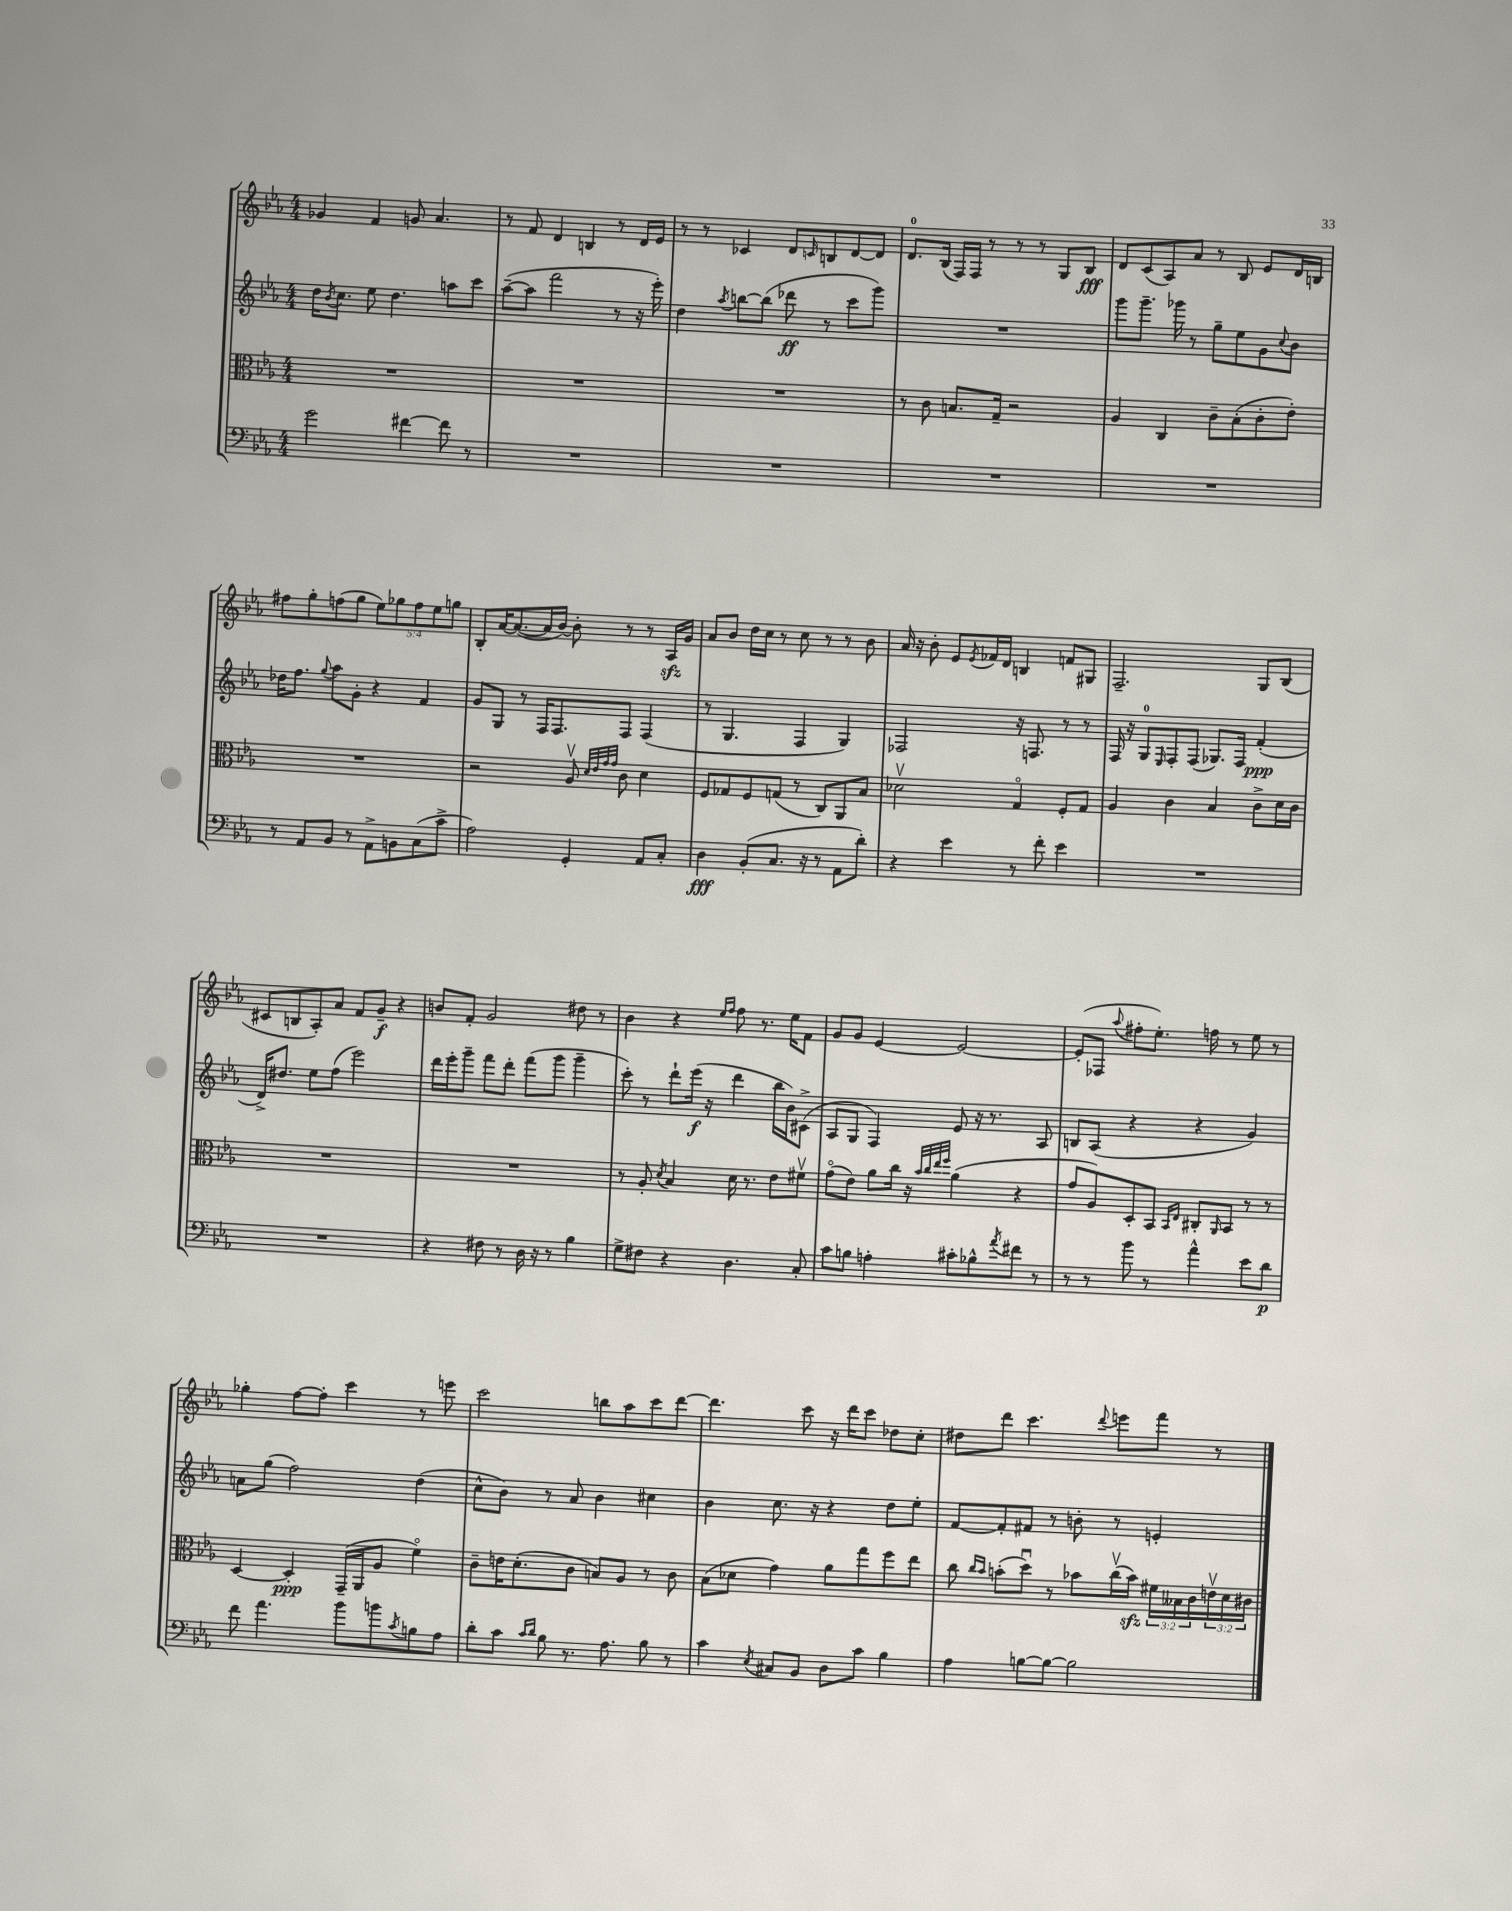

**kern	**kern	**kern	**kern
*staff4	*staff3	*staff2	*staff1
*clefF4	*clefC3	*clefG2	*clefG2
*k[b-e-a-]	*k[b-e-a-]	*k[b-e-a-]	*k[b-e-a-]
*M4/4	*M4/4	*M4/4	*M4/4
2g	1r	16dd	4g-
.	.	8qb-	.
.	.	8.cc	.
.	.	8ee-	4f
.	.	4.dd	.
[4f#	.	.	8g
.	.	.	4.a-
8f#]	.	8aa	.
8r	.	8ccc	.
=	=	=	=
1r	1r	([8aa-~	8r
.	.	8aa-]	8f
.	.	2fff	4d
.	.	.	4B
.	.	8r	8r
.	.	16r	16d
.	.	16eee-')	16e-
=	=	=	=
1r	1r	4dd	8r
.	.	.	8r
.	.	8qaa-	.
.	.	[8bb	4c-
.	.	(8bb]	.
.	.	8ddd-	8d
.	.	.	16qqc
.	.	8r	8B
.	.	8ccc	[8d
.	.	8ggg)	8d]
=	=	=	=
1r	8r	1r	8.d
.	8c	.	.
.	.	.	(16B-
.	8.B	.	16F)
.	.	.	16F
.	.	.	8r
.	16G~	.	.
.	2r	.	8r
.	.	.	8r
.	.	.	8G
.	.	.	8B-
=	=	=	=
1r	4A-	8ggg	8d
.	.	8.ggg~	(8c
.	4C	.	8A-)
.	.	16ggg-	.
.	.	8r	8a-
.	8c~	8gg~	8r
.	(8B-'	8ee-	8B-
.	8c'	8g	8e-
.	.	8qqcc	.
.	8e-')	8b-	16d
.	.	.	16B
=	=	=	=
8r	1r	16dd-	8ff#
.	.	8.ff	.
8AA-	.	.	8gg'
.	.	8qqgg	.
8BB-	.	8aa-	(8ff
8r	.	8g'	8gg
8AA-^	.	4r	10ee-)
.	.	.	10gg-
8BB	.	.	.
.	.	.	10ff
(8C	.	4f	.
.	.	.	10ee-
8c^	.	.	.
.	.	.	10gg
=	=	=	=
2A-)	2r	8g	8B-'
.	.	8G	[16a-
.	.	.	(8.a-_
.	.	8r	.
.	.	16F	16a-]
.	.	8.F	[16b-)
4GG'	8A-v	.	8b-']
.	32qqd	.	.
.	32qqe-	.	.
.	32qqg	.	.
.	32qqg	.	.
.	8c	8F	8r
8AA-	4d	(4F	8r
8C'	.	.	16A-
.	.	.	16g
=	=	=	=
4D	8F	8r	8a-
.	8G-	4.G	8b-
(8BB-'	8F	.	16dd
.	.	.	16cc
8.C	(8G	.	8r
.	8r	4F	8cc
16r	.	.	.
8r	8C)	.	8r
8AA-	8AA-	4G)	8r
8d')	8B-	.	8b-
=	=	=	=
4r	2d-v	2F-	16a-
.	.	.	16r
.	.	.	8b-'
4e-	.	.	8e-
.	.	.	8qe-
.	.	.	16f-
.	.	.	16d
8r	4Go	16r	4B
.	.	8.F	.
8f'	.	.	.
4e-	8F'	8r	8f
.	8G	8r	8G#
=	=	=	=
1r	4A-	16F	2.F~
.	.	16r	.
.	.	8G	.
.	.	16qqE-	.
.	4c	8F'	.
.	.	(8F	.
.	4B-	8.G-)	.
.	.	16F	.
.	8c^	(4f'	8G
.	16d	.	(8B-
.	16c	.	.
=	=	=	=
1r	1r	16d^)	8c#
.	.	8.dd#	.
.	.	.	8B
.	.	8ee-	8A-')
.	.	(8ff	8a-
.	.	2eee-)	8f
.	.	.	8g~
.	.	.	4r
=	=	=	=
4r	1r	16ddd	8b
.	.	16eee-'	.
.	.	8ggg~	8f'
8F#	.	8fff	2g
8r	.	8ddd'	.
16D	.	(8fff	.
16r	.	.	.
8r	.	8ggg	.
4B-	.	4ggg~	8dd#
.	.	.	8r
=	=	=	=
8G^	8r	8ccc')	4b-
8F#	8A-'	8r	.
.	8qd	.	.
4r	4B-	8ddd`	4r
.	.	(16eee-	.
.	.	16r	.
.	.	.	16qqee-
.	.	.	16qqff
4.D	16d	4ddd	8ff
.	8.r	.	.
.	.	.	8.r
.	8e-	16bb-	.
.	.	16b-)	16ee-
8C'	8f#v	(8c#^	8f
=	=	=	=
8c	(8go	8A-	8g
8B	8e-)	8G	8g
4A'	8a-	4F)	[4e-
.	16cc	.	.
.	16r	.	.
.	32qqb-	.	.
.	32qqcc	.	.
.	32qqee-	.	.
.	32qqff	.	.
8c#'	(4a-	8e-	2e-_
8B-^^	.	16r	.
.	.	8.r	.
8qa-	.	.	.
8f#	4r	.	.
8r	.	8A-	.
=	=	=	=
8r	8g	8B	(8e-']
8r	8A-)	(8A-	8F-
.	.	.	8qqaa-
8b-	8D'	4r	8ff#'
8r	8BB-	.	8.ee-')
.	16qqBB-	.	.
.	16qqE-	.	.
4a-^^	8C#'	4r	.
.	.	.	16ff
.	16qqAA-	.	.
.	8BB-	.	8r
8e-	8r	4g)	8ee-
8d	8r	.	8r
=	=	=	=
8f	[4D	8a	4gg-'
4.a-	.	(8gg	.
.	4D']	2ff)	[8ff
.	.	.	8ff']
8b-	(16GG~	.	4ccc
.	16AA-	.	.
8b	8A-	.	.
8qc	.	.	.
8B	4fo)	(4dd	8r
8A-	.	.	8eee
=	=	=	=
8d'	8c~	8cc^^	2ccc
8c	16e	8b-)	.
.	(8.d'	.	.
16qqc	.	.	.
16qqd	.	.	.
8B-	.	8r	.
8.r	8c	8a-	.
.	8B)	4b-	8bb
8.A-	.	.	.
.	8A-	.	8aa-
8B-	8r	4cc#	8ccc
8r	8c	.	[8ddd
=	=	=	=
4c	(8B-	4b-	4.ddd]
.	8d-	.	.
8qE-	.	.	.
8C#	4g)	8.cc	.
8BB-	.	.	8ccc
.	.	16r	.
8D	8a-	4r	16r
.	.	.	16ddd
8c	8gg	.	8ccc
4B-	8ff	8dd	8dd-
.	8ee-	8ee-'	8cc'
=	=	=	=
4A-	8cc	[8f	8dd#
.	16qqcc	.	.
.	16qqb-	.	.
.	(8b'	8f']	8ddd
[8B	8ddu)	8f#	4.ccc
8B_	8r	8r	.
2B]	8b-	8b'	.
.	.	.	8qqddd
.	(16ccv	8r	8eee
.	16b-)	.	.
.	24f#	4e'	8fff
.	24B--	.	.
.	24c	.	.
.	24ev	.	8r
.	24d	.	.
.	24c#	.	.
==	==	==	==
*-	*-	*-	*-
